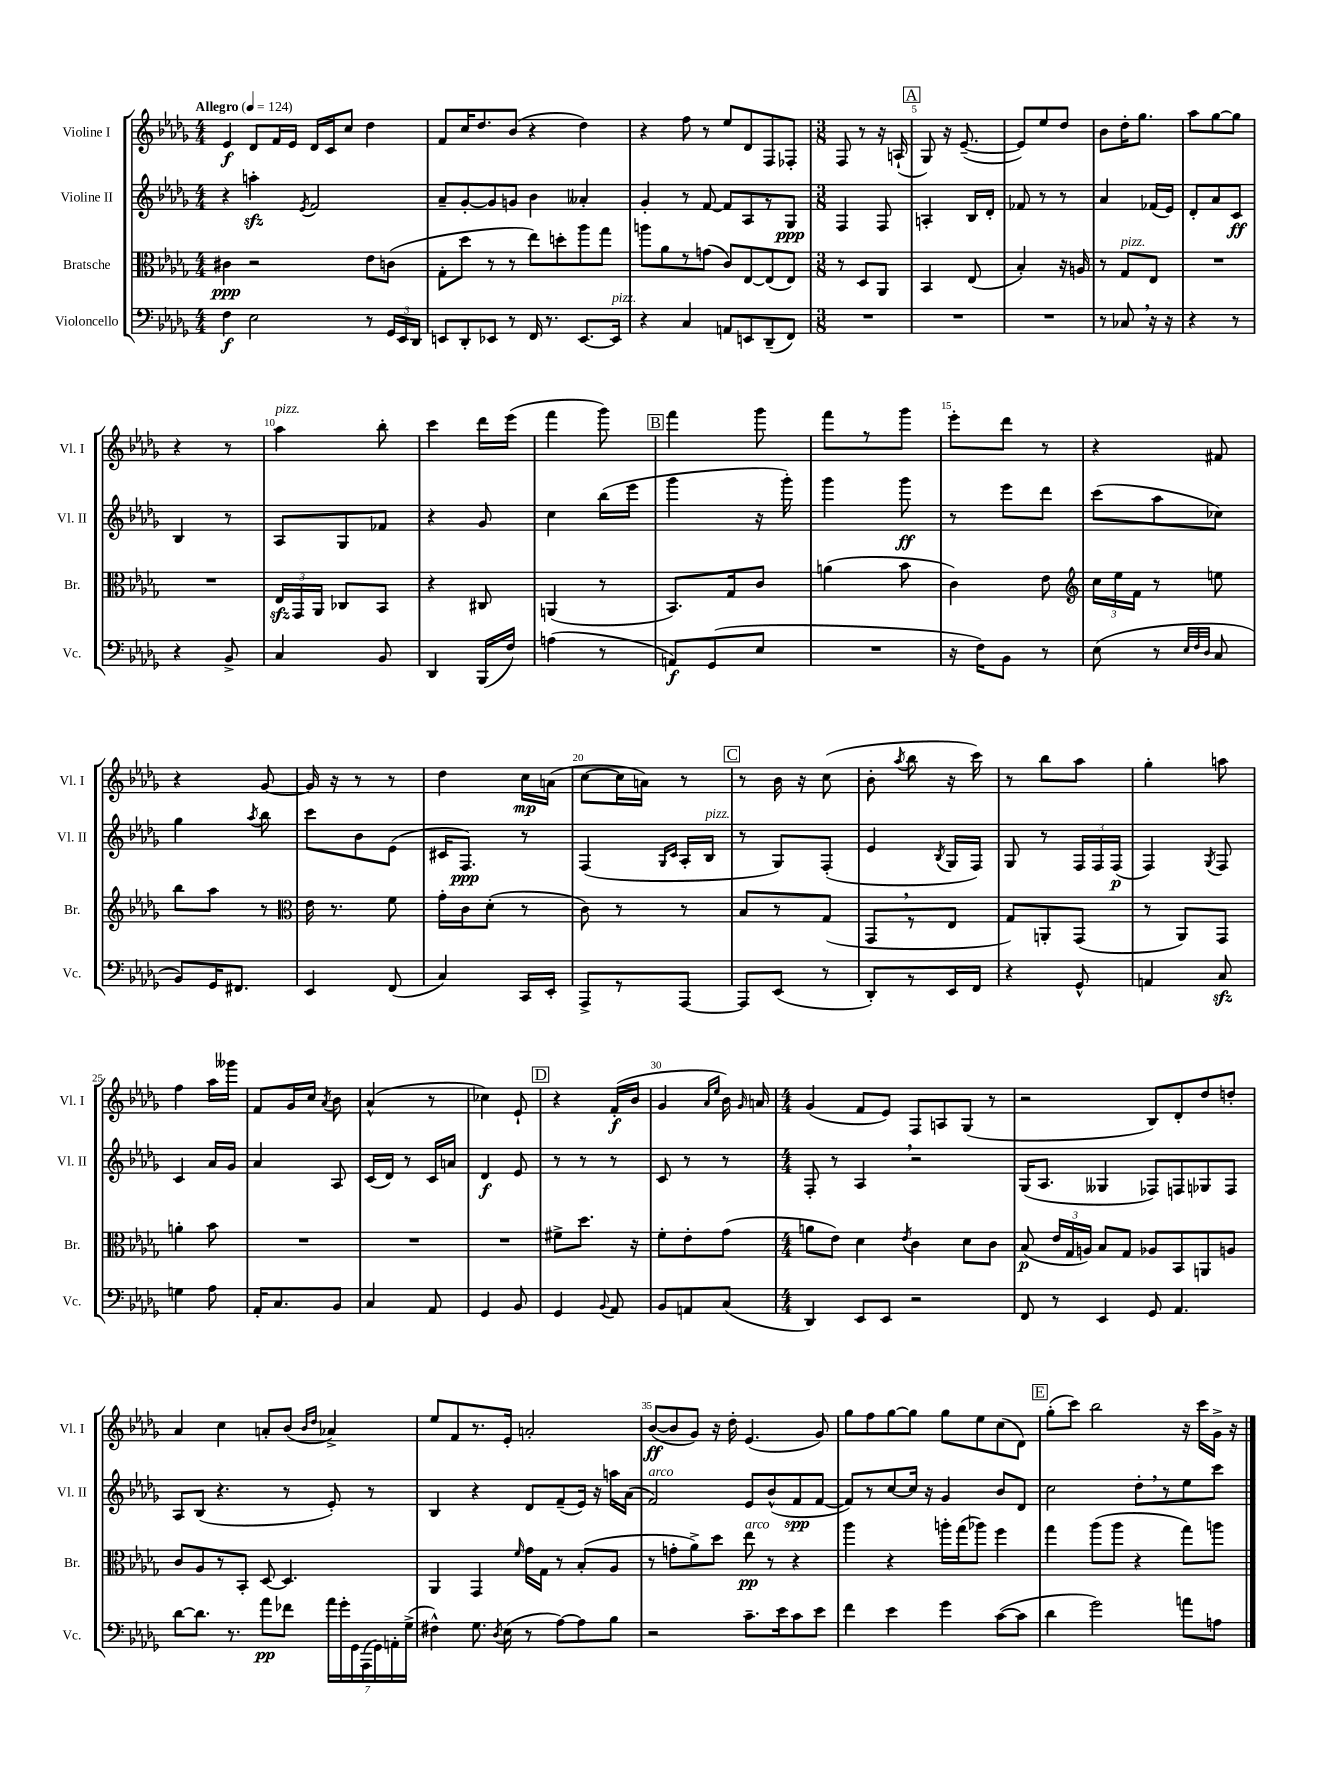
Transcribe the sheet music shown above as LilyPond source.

<<
\new StaffGroup <<
\new Staff = "s0" \with { instrumentName = "Violine I" shortInstrumentName = "Vl. I" } {
    \clef treble \key des \major \numericTimeSignature \time 4/4 \tempo "Allegro" 4 = 124
    \autoBeamOff ees'4\f des'8[ f'16 ees'16] des'16[ c'16 c''8] des''4 |
    f'8[ c''16 des''8. bes'8]( r4 des''4) |
    r4 f''8 r8 ees''8[ des'8 f8 fes8]-. |
    \numericTimeSignature \time 3/8 f8 r8 r16 a16-!( |
    \mark \markup { \box "A" } ges8) r16 ees'8.~--( |
    ees'8[) ees''8 des''8] |
    bes'8[ des''16-. ges''8.] |
    aes''8[ ges''8~ ges''8] |
    r4 r8 |
    aes''4^\markup { \italic "pizz." } bes''8-. |
    c'''4 des'''16[ ees'''16]( |
    f'''4 ges'''8) |
    \mark \markup { \box "B" } f'''4 ges'''8 |
    f'''8[ r8 ges'''8] |
    ees'''8[-. des'''8] r8 |
    r4 fis'8 |
    r4 ges'8~ |
    ges'16 r16 r8 r8 |
    des''4 c''16[\mp a'16]( |
    c''8[~ c''16 a'16]) r8 |
    \mark \markup { \box "C" } r8 bes'16 r16 c''8( |
    bes'8-. \acciaccatura { aes''8 } bes''8 r16 c'''16) |
    r8 bes''8[ aes''8] |
    ges''4-. a''8 |
    f''4 aes''16[ geses'''16] |
    f'8[ ges'16 c''16] \acciaccatura { aes'8 } bes'8 |
    aes'4-^( r8 |
    ces''4) ees'8-! |
    \mark \markup { \box "D" } r4 f'16[-.\f( bes'16] |
    ges'4 \grace { aes'16[ ees''16] } bes'16) \grace { ges'16 } a'16 |
    \numericTimeSignature \time 4/4 ges'4( f'8[ ees'8]) f8[ a8 ges8]( r8 |
    r2 bes8[) des'8-. des''8 d''8]-. |
    aes'4 c''4 a'8[-. bes'8]( \grace { bes'16[ des''16] } aes'4->) |
    ees''8[ f'8 r8. ees'16]-. a'2-. |
    bes'8[~\ff( bes'8 ges'8]) r16 des''16-. ees'4.( ges'8) |
    ges''8[ f''8 ges''8~ ges''8] ges''8[ ees''8 c''8( des'8]) |
    \mark \markup { \box "E" } ges''8[-.( c'''8]) bes''2 r16 c'''16[ ges'16]-> r16 \bar "|." |
}
\new Staff = "s1" \with { instrumentName = "Violine II" shortInstrumentName = "Vl. II" } {
    \clef treble \key des \major \numericTimeSignature \time 4/4
    \autoBeamOff r4 a''4-.\sfz \acciaccatura { ees'8 } f'2 |
    aes'8[-- ges'8~-. ges'8 g'8] bes'4 aeses'4-. |
    ges'4-. r8 f'8~ f'8[ aes8 r8 ges8]\ppp |
    \numericTimeSignature \time 3/8 f4 f8 |
    \mark \markup { \box "A" } a4-. bes16[ des'16]-. |
    fes'8 r8 r8 |
    aes'4 fes'16[( ees'16]) |
    des'8[-. aes'8 c'8]\ff |
    bes4 r8 |
    aes8[ ges8 fes'8] |
    r4 ges'8 |
    c''4 bes''16[( ees'''16] |
    \mark \markup { \box "B" } ges'''4 r16 ges'''16-.) |
    ges'''4 ges'''8\ff |
    r8 ees'''8[ des'''8] |
    c'''8[( aes''8 ces''8]) |
    ges''4 \acciaccatura { aes''8 } bes''8 |
    c'''8[ bes'8 ees'8]( |
    cis'16[ f8.]\ppp) r8 |
    f4( \grace { ges16[ c'16] } aes16[-. bes16]^\markup { \italic "pizz." } |
    \mark \markup { \box "C" } r8 ges8[) f8]-.( |
    ees'4 \acciaccatura { bes8 } ges16[ f16]) |
    ges8 r8 \tuplet 3/2 { f16[ f16 f16]\p( } |
    f4) \acciaccatura { ges8 } f8 |
    c'4 aes'16[ ges'16] |
    aes'4 aes8 |
    c'16[( des'16]) r8 c'16[ a'16] |
    des'4\f ees'8 |
    \mark \markup { \box "D" } r8 r8 r8 |
    c'8 r8 r8 |
    \numericTimeSignature \time 4/4 f8-. r8 aes4 \breathe r2 |
    ges16[( aes8.] geses4 fes8[) f8 ges8 f8] |
    aes8[ bes8]( r4. r8 ees'8-.) r8 |
    bes4 r4 des'8[ f'8--( ees'16]) r16 a''16[ aes'16]( |
    f'2^\markup { \italic "arco" }) ees'8[ bes'8-^( f'8\spp f'8]~ |
    f'8[) r8 c''8~ c''16] r16 ges'4 bes'8[ des'8] |
    \mark \markup { \box "E" } c''2 des''8[-. \breathe r8 ees''8 c'''8] \bar "|." |
}
\new Staff = "s2" \with { instrumentName = "Bratsche" shortInstrumentName = "Br." } {
    \clef alto \key des \major \numericTimeSignature \time 4/4
    \autoBeamOff cis'4\ppp r2 ees'8[ c'8]( |
    ges8[-. des''8] r8 r8 ees''8[) d''8-. aes''8 ges''8] |
    a''8[ aes'8 r8 g'8]( c'8[) ees8~ ees8( ees8]) |
    \numericTimeSignature \time 3/8 r8 des8[ aes,8] |
    \mark \markup { \box "A" } bes,4 ees8( |
    bes4-.) r16 a16 |
    r8 ges8[^\markup { \italic "pizz." } ees8] |
    R4. |
    R4. |
    \tuplet 3/2 { ees16[\sfz ges,16 aes,16] } ces8[ bes,8] |
    r4 cis8 |
    a,4( r8 |
    \mark \markup { \box "B" } bes,8.[) ges16 c'8] |
    a'4( bes'8 |
    c'4) ees'8 |
    \clef treble \tuplet 3/2 { c''16[ ees''16 f'16] } r8 e''8 |
    bes''8[ aes''8] r8 |
    \clef alto ees'16 r8. f'8 |
    ges'16[-. c'16 des'8]-.( r8 |
    c'8) r8 r8 |
    \mark \markup { \box "C" } bes8[ r8 ges8]( |
    ges,8[ \breathe r8 ees8] |
    ges8[) a,8-. ges,8]( |
    r8 aes,8[) ges,8] |
    a'4-. bes'8 |
    R4. |
    R4. |
    R4. |
    \mark \markup { \box "D" } fis'8[-> des''8.] r16 |
    f'8[-. ees'8-. ges'8]( |
    \numericTimeSignature \time 4/4 a'8[ ees'8]) des'4 \acciaccatura { ees'8 } c'4 des'8[ c'8] |
    bes8\p( \tuplet 3/2 { ees'16[ ges16 a16]) } bes8[ ges8] aes8[ bes,8 a,8 a8] |
    c'8[ aes8 r8 bes,8]-. des8~ des4. |
    aes,4 ges,4 \grace { f'16 } ges'16[ ges16] r8 bes8[-.( aes8] |
    r8 g'8[-. aes'8->) des''8] ees''8\pp^\markup { \italic "arco" } r8 r4 |
    aes''4 r4 a''16[-. ges''16( aes''8]) f''4 |
    \mark \markup { \box "E" } ges''4 aes''8[( aes''8] r4 ges''8[) a''8] \bar "|." |
}
\new Staff = "s3" \with { instrumentName = "Violoncello" shortInstrumentName = "Vc." } {
    \clef bass \key des \major \numericTimeSignature \time 4/4
    \autoBeamOff f4\f ees2 r8 \tuplet 3/2 { ges,16[ ees,16 des,16] } |
    e,8[ des,8-. ees,8] r8 f,16 r8. ees,8.[~ ees,16]^\markup { \italic "pizz." } |
    r4 c4 a,8[ e,8 des,8--( f,8]) |
    \numericTimeSignature \time 3/8 R4. |
    \mark \markup { \box "A" } R4. |
    R4. |
    r8 ces8 \breathe r16 r16 |
    r4 r8 |
    r4 bes,8-> |
    c4 bes,8 |
    des,4 bes,,16[( f16]) |
    a4( r8 |
    \mark \markup { \box "B" } a,8[\f) ges,8( ees8] |
    R4. |
    r16 f16[) bes,8] r8 |
    ees8( r8 \grace { ees32[ f32 des32] } c8 |
    bes,8[) ges,16 fis,8.] |
    ees,4 f,8( |
    c4) c,16[ ees,16]-. |
    aes,,8[-> r8 aes,,8]~ |
    \mark \markup { \box "C" } aes,,8[ ees,8]( r8 |
    des,8[-.) r8 ees,16 f,16] |
    r4 ges,8-^ |
    a,4 c8\sfz |
    g4 aes8 |
    aes,16[-. c8. bes,8] |
    c4 aes,8 |
    ges,4 bes,8 |
    \mark \markup { \box "D" } ges,4 \appoggiatura { bes,8 } aes,8 |
    bes,8[ a,8 c8]( |
    \numericTimeSignature \time 4/4 des,4) ees,8[ ees,8] r2 |
    f,8 r8 ees,4 ges,8 aes,4. |
    des'8[~ des'8.] r8. aes'8[\pp fes'8] \tuplet 7/4 { aes'16[ ges'16-. ges,16 aes,,16( ges,16) a,16-. ges16]->( } |
    fis4-^) ges8. \acciaccatura { des8 } ees16( r8 aes8[~) aes8 bes8] |
    r2 c'8.[-- ees'16 c'8 ees'8] |
    f'4 ees'4 ges'4 c'8[~( c'8] |
    \mark \markup { \box "E" } des'4 ges'2) a'8[ a8] \bar "|." |
}
>>
>>
\layout { \context { \Score \override BarNumber.break-visibility = ##(#f #t #t) barNumberVisibility = #(every-nth-bar-number-visible 5) } }
